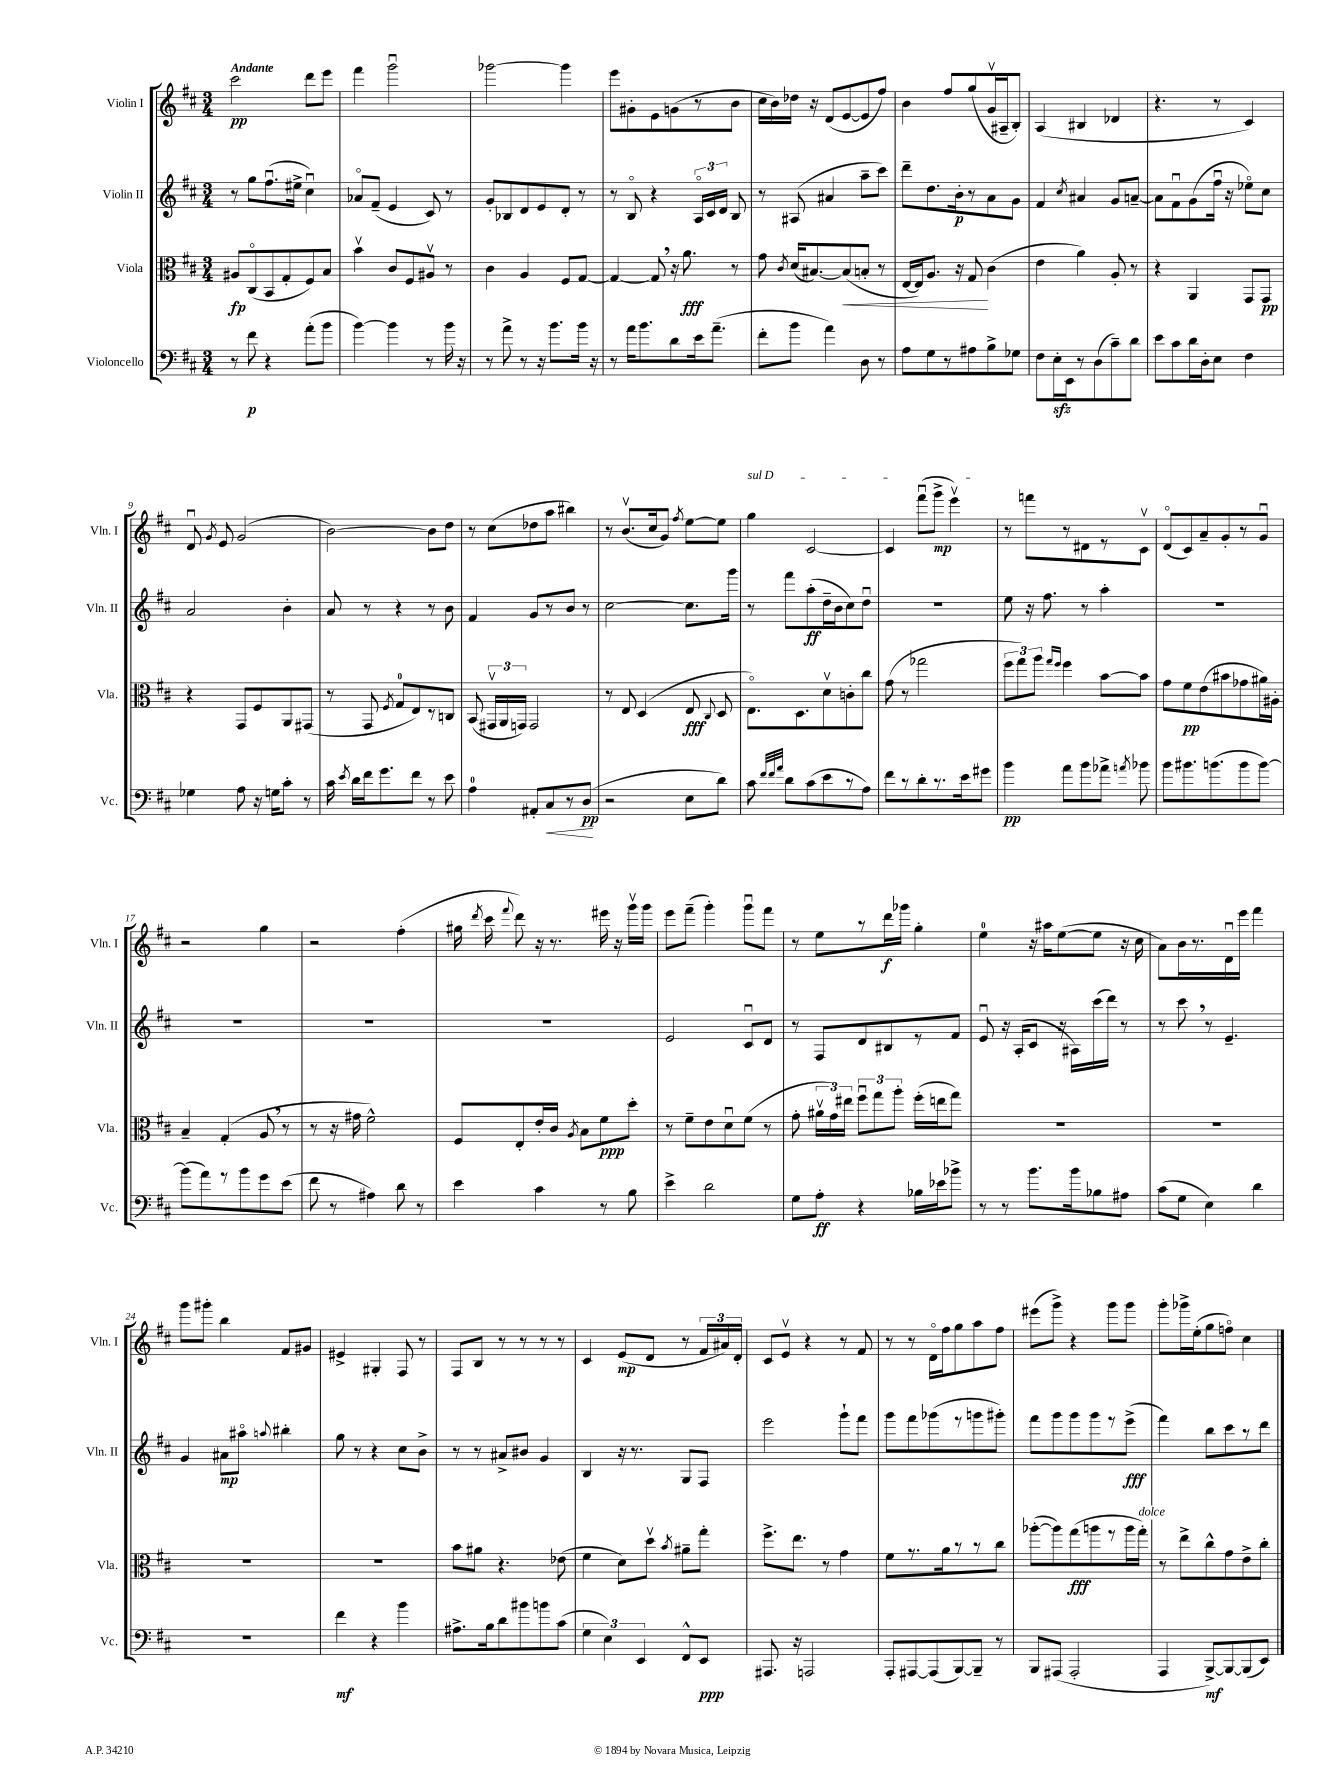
<<
\new StaffGroup <<
\new Staff = "s0" \with { instrumentName = "Violin I" shortInstrumentName = "Vln. I" } {
    \clef treble \key d \major \numericTimeSignature \time 3/4 \tempo "Andante"
    \autoBeamOff cis'''2\pp d'''8[ e'''8] |
    fis'''4 g'''2\downbow |
    ges'''2~ ges'''4 |
    e'''8[ gis'8-. e'8 g'8( r8 b'8] |
    cis''16[ b'16) des''16] r16 d'8[( e'8~ e'8 fis''8]) |
    b'4 fis''8[ g''8( g'16\upbow ais16-- b8]-.) |
    a4( bis4 des'4 |
    r4. r8 cis'4) |
    d'8\downbow \acciaccatura { g'8 } e'8 g'2( |
    b'2~) b'8[ d''8] |
    r8 cis''8[( des''8 a''8] bis''4) |
    r8 b'8.[\upbow( cis''16 g'8]) \acciaccatura { fis''8 } e''8[~ e''8] |
    \once \override TextSpanner.bound-details.left.text = \markup { \italic "sul D" } g''4\startTextSpan cis'2~ |
    cis'4 fis'''8[\downbow( g'''8]->\mp e'''4\upbow\stopTextSpan) |
    r8 f'''8[ r8 dis'8 r8 cis'8]\upbow |
    d'8[\flageolet( cis'8) a'8-- g'8-. r8 g'8]\downbow |
    r2 g''4 |
    r2 fis''4-.( |
    gis''16 \acciaccatura { d'''8 } cis'''16 \appoggiatura { fis'''8 } d'''8) r16 r8. eis'''16 r16 g'''16[\upbow g'''16] |
    e'''8[ fis'''8]--( g'''4-.) g'''8[\downbow fis'''8] |
    r8 e''8[ r8 d'''16\f ges'''16] g''4-. |
    e''4-0 r16 ais''16[ e''8~( e''8] r16 cis''16 |
    a'8[) b'16 r8. d'16\downbow e'''16] fis'''4 |
    g'''8[ gis'''8]-. b''4 fis'8[ gis'8] |
    eis'4-> gis4-. fis8 r8 |
    fis8[ b8] r8 r8 r8 r8 |
    cis'4 e'8[\mp( d'8] r8 \tuplet 3/2 { fis'16[ ais'16) d'16]-. } |
    cis'8[ e'8]\upbow r4 r8 fis'8 |
    r8 r8 d'16[\flageolet fis''16 g''8 a''8 fis''8] |
    eis'''8[( g'''8]->) r4 g'''8[ g'''8] |
    g'''8[-. ges'''16-> e''16-.( g''8 f''8]\flageolet) cis''4 \bar "|." |
}
\new Staff = "s1" \with { instrumentName = "Violin II" shortInstrumentName = "Vln. II" } {
    \clef treble \key d \major \numericTimeSignature \time 3/4
    \autoBeamOff r8 g''8[ fis''8.\downbow( eis''16]-> cis''4\downbow) |
    aes'8[\flageolet fis'8]--( e'4 cis'8) r8 |
    g'8[-. bes8 d'8 e'8 d'8]-. r8 |
    r8 b8\flageolet r4 \tuplet 3/2 { a16[\flageolet cis'16 d'16] } b8 |
    r8 ais8( ais'4 a''8[-- cis'''8]) |
    d'''8[-- d''8. b'16-.\p r8 a'8 g'8] |
    fis'4 \acciaccatura { cis''8 } ais'4 g'8[ a'8]~-- |
    a'8[ fis'8\downbow g'8( fis''16]\downbow r16 ees''8[\flageolet) cis''8] |
    a'2 b'4-. |
    a'8 r8 r4 r8 b'8 |
    fis'4 g'8[ r8 b'8] r8 |
    cis''2~ cis''8.[ g'''16] |
    r8 fis'''8[ a''8-.\ff( d''16-- b'16 cis''8) d''8]\downbow |
    R2. |
    e''8 r16 fis''8. r8 a''4-. |
    R2. |
    R2. |
    R2. |
    R2. |
    e'2 cis'8[\downbow d'8] |
    r8 fis8[ d'8 bis8 r8 fis'8] |
    e'8\downbow r16 a16[-.( cis'8] r16 ais16[) cis'''16( d'''16]) r8 |
    r8 cis'''8 \breathe r8 e'4.-- |
    g'4 ais'8[\mp ais''8]\flageolet \appoggiatura { a''8 } bis''4-. |
    g''8 r8 r4 cis''8[ b'8]-> |
    r8 r8 ais'8[-> bis'8] g'4 |
    b4 r16 r8. g8[ fis8] |
    e'''2 g'''8[-! fis'''8] |
    g'''8[ fis'''8 ges'''8( r8 g'''8 gis'''8]-.) |
    fis'''8[ g'''8 g'''8 g'''8 r8 e'''8]->\fff( |
    fis'''4) b''8[ cis'''8 r8 d'''8] \bar "|." |
}
\new Staff = "s2" \with { instrumentName = "Viola" shortInstrumentName = "Vla." } {
    \clef alto \key d \major \numericTimeSignature \time 3/4
    \autoBeamOff ais8[\fp cis8\flageolet( b,8 g8-. fis8) b8] |
    b'4\upbow cis'8[ fis8 ais8]\upbow r8 |
    cis'4 a4 fis8[ g8]~ |
    g4~ g8 \breathe r16 a'8.\fff r8 |
    g'8 \acciaccatura { cis'8 } d'16[( bis8.~) bis8\<( b8]-. r8 |
    e16[~ e16) a8.] r16 g8\! cis'4( |
    e'4 a'4) a8-. r8 |
    r4 a,4 g,8[ g,8]\pp |
    r4 g,8[ fis8 a,8 gis,8]( |
    r8 g,8 \acciaccatura { fis8 } g8[-0 e8) r8 c8] |
    b,8( \tuplet 3/2 { gis,16[\upbow a,16 g,16]) } g,2 |
    r8 e8 d4( e8\fff \appoggiatura { cis8 } d8 |
    e8.[\flageolet) d8. d'8\upbow c'8-. cis''8] |
    g'8( r8 ges''2 |
    \tuplet 3/2 { fis''8[ g''8) a''8] } \grace { g''16[ fis''16] } fis''4 b'8[~ b'8] |
    g'8[ fis'8\pp e'8( bis'8 ges'8 ais'16) ais16]-. |
    b4-- g4-.( a8 \breathe r8 |
    r8 r16 gis'16 fis'2-^) |
    fis8[ e8-. e'16-. cis'16] \acciaccatura { a8 } b8[ fis'8\ppp d''8]-. |
    r8 fis'8[-- e'8 d'8\downbow fis'8]( r8 |
    g'8-. \tuplet 3/2 { ais'16[\upbow g'16) eis''16] } \tuplet 3/2 { fis''8[\downbow g''8 a''8]-. } fis''16[-.( e''16 g''8]) |
    R2. |
    R2. |
    R2. |
    R2. |
    b'8[ ais'8] r4. ees'8( |
    fis'4 d'8[) d''8]\upbow \acciaccatura { b'8 } ais'8[-- g''8]-. |
    fis''8.[-> e''8.] r8 g'4 |
    fis'8[ r8. a'16 r8 r8 cis''8] |
    aes''8[~-.( aes''8) g''8\fff( a''8 r8 a''16 g''16]-.^\markup { \italic "dolce" }) |
    r8 e''8[-> cis''8-^ g'8 e'8-> cis''8]-. \bar "|." |
}
\new Staff = "s3" \with { instrumentName = "Violoncello" shortInstrumentName = "Vc." } {
    \clef bass \key d \major \numericTimeSignature \time 3/4
    \autoBeamOff r8 fis'8\p r4 a'8[-.( b'8] |
    b'4~) b'4 r8 b'16 r16 |
    r8 a'8-> r8 r16 b'8.[ b'16] r16 |
    r8 a'16[ b'8. d'8 e'16 a'8.]--( |
    fis'8[-. b'8] a'4) d8 r8 |
    a8[ g8 r8 ais8 b8-> ges8] |
    fis8[ e16-.\sfz e,16 r8 d8( cis'8--) d'8] |
    e'8[ cis'8 d'16 d16-. e8] fis4 |
    ges4 a8 r16 g16[ cis'8]-. r8 |
    cis'16 \acciaccatura { e'8 } d'16[ fis'16 g'8. fis'8] r8 e'8 |
    a4-0 ais,8[-. cis8\< r8 d8]\pp\!( |
    r2 e8[ d'8]) |
    cis'8 \grace { fis'32[ fis'32 a'32] } d'8[ cis'8( e'8 r8 a8]) |
    fis'8[ r8 d'8-. r8. e'16 gis'8] |
    b'4\pp a'8[ b'8 aes'8]-> \acciaccatura { a'8 } bes'8 |
    b'8[ bis'8. b'8.( b'8 b'8]~) |
    b'8[( a'8) r8 b'8 g'8 e'8]( |
    fis'8 r8 ais4) d'8 r8 |
    e'4 cis'4 r8 b8 |
    e'4-> d'2 |
    g8[ a8]-.\ff r4 bes16[ ees'16 bes'8]-> |
    r8 r8 b'8.[ b'16 bes8 ais8] |
    cis'8[( g8] e4) d'4 |
    R2. |
    fis'4\mf r4 b'4 |
    ais8.[-> b16 d'8 bis'8 b'8 cis'8]( |
    \tuplet 3/2 { g4 e4) e,4 } fis,8[-^ e,8]\ppp |
    ais,,8. r16 a,,2 |
    a,,8[-. ais,,8~ ais,,8( b,,8~) b,,8]-- r8 |
    b,,8[ ais,,8]( ais,,2-. |
    a,,4 b,,8[~->\mf) b,,8~ b,,8( e,8]) \bar "|." |
}
>>
>>
